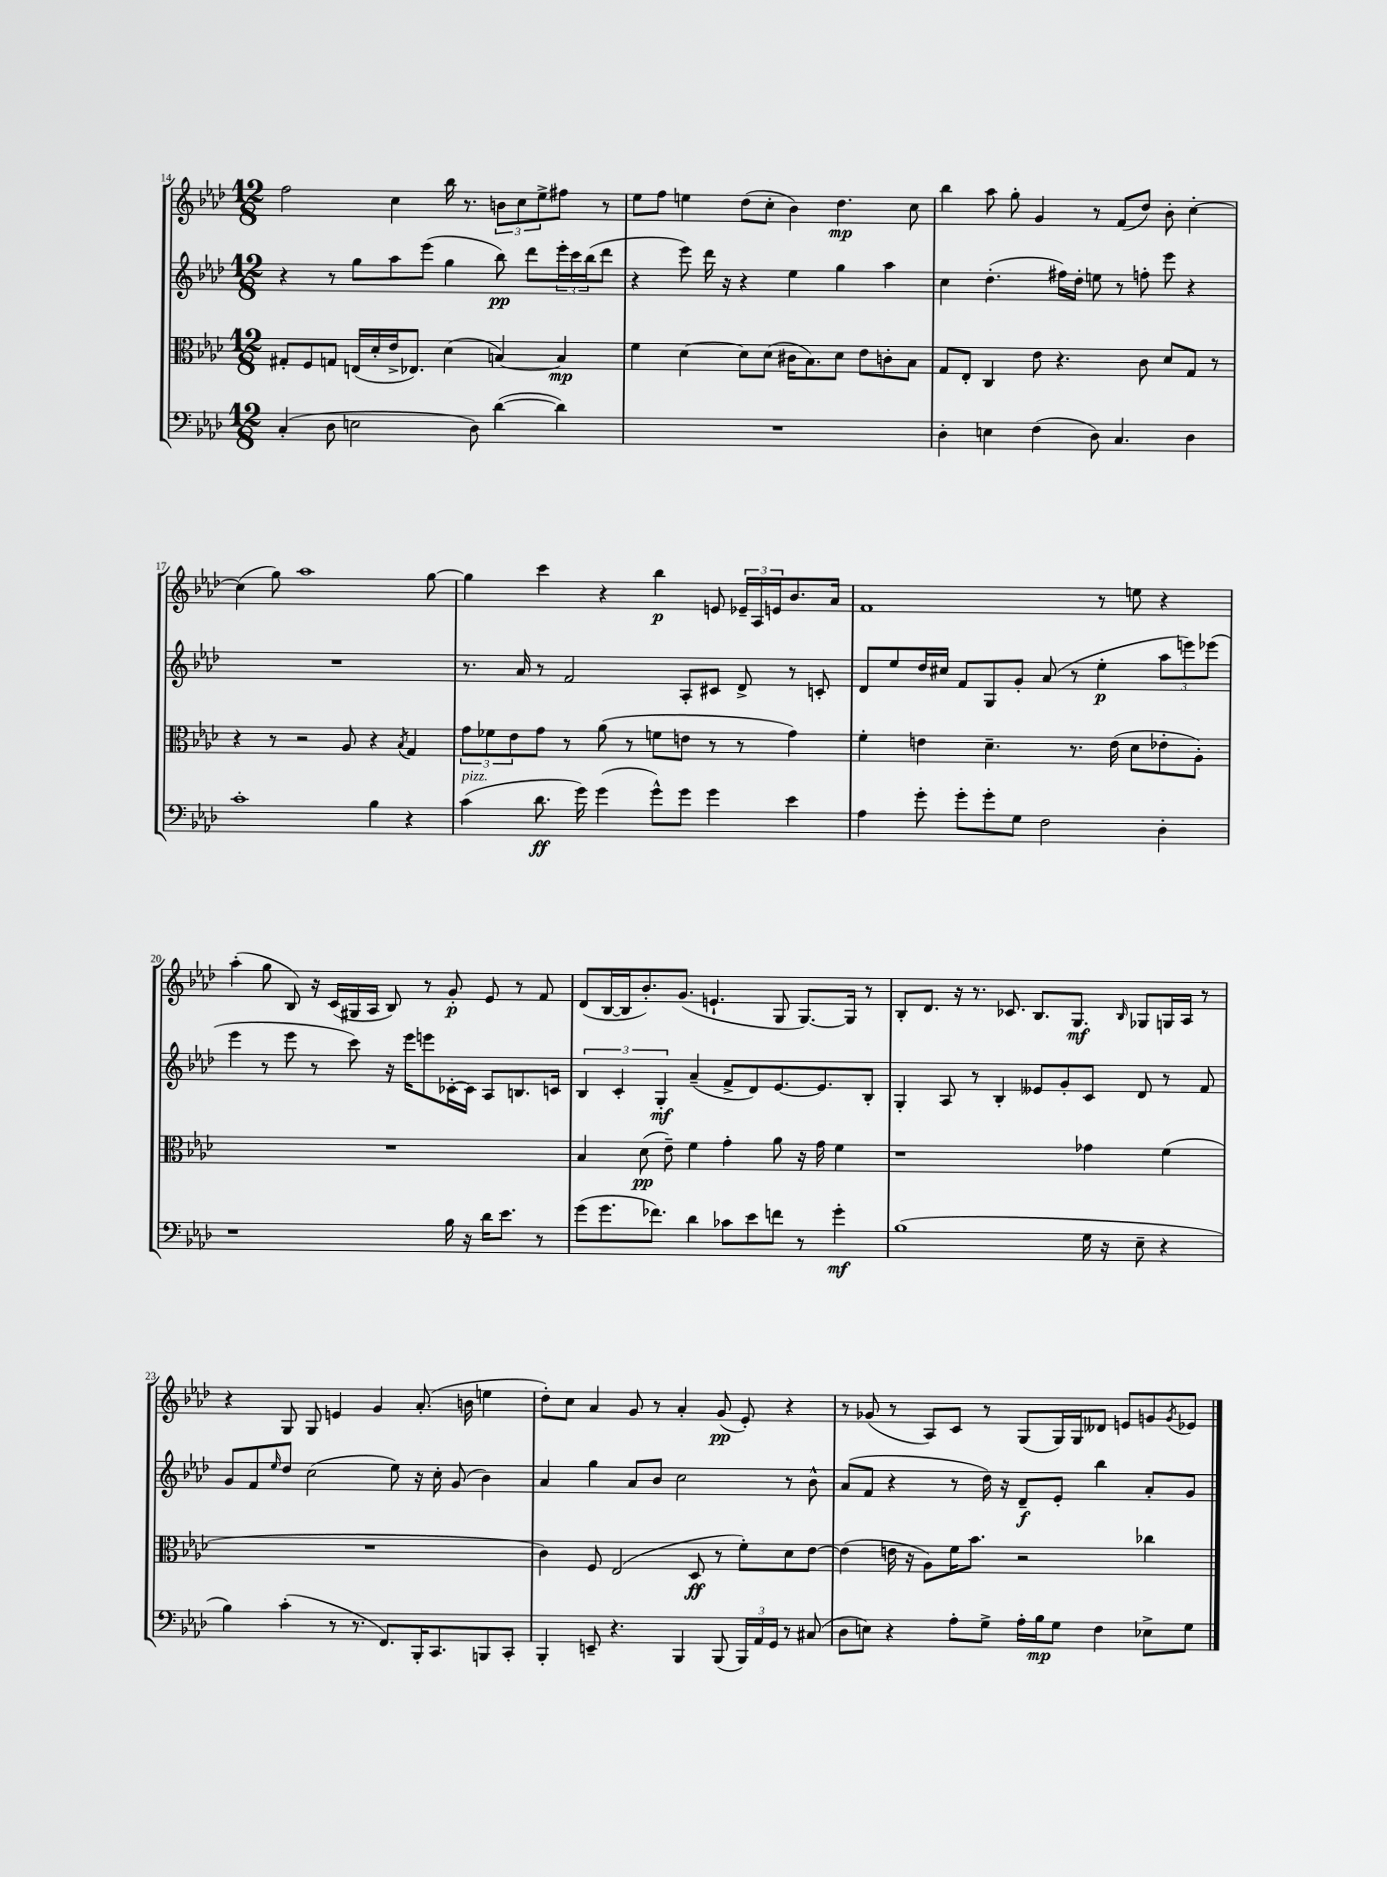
<<
\new StaffGroup <<
\new Staff = "s0" {
    \clef treble \key aes \major \numericTimeSignature \time 12/8
    f''2 c''4 bes''16 r8. \tuplet 3/2 { b'8 c''8 ees''8-> } fis''8 r8 |
    ees''8 f''8 e''4 des''8( c''8-. bes'4) des''4.\mp c''8 |
    bes''4 aes''8 g''8-. g'4 r8 f'8( des''8) bes'8-. c''4~-. |
    c''4( g''8) aes''1 g''8~ |
    g''4 c'''4 r4 bes''4\p e'8 \tuplet 3/2 { ees'16-- aes16 e'16 } bes'8. aes'16 |
    f'1 r8 e''8 r4 |
    aes''4-.( g''8 bes8) r16 c'16( gis16 aes16 bes8) r8 g'8-.\p ees'8 r8 f'8 |
    des'8( bes16~ bes16 bes'8.-.) g'8.( e'4.-! g8 g8.~) g16 r8 |
    bes8-. des'8. r16 r8. ces'8. bes8. g8.\mf \grace { bes16 } ges8 g16 aes16 r8 |
    r4 g8 g8 e'4 g'4 aes'8.-.( b'16 e''4 |
    des''8-.) c''8 aes'4 g'8 r8 aes'4-. g'8\pp( ees'8-.) r4 |
    r8 ges'8( r8 aes8) c'8 r8 g8( g16) g16 deses'8 e'8 g'8 \acciaccatura { g'8 } ees'8 \bar "|." |
}
\new Staff = "s1" {
    \clef treble \key aes \major \numericTimeSignature \time 12/8
    r4 r8 g''8 aes''8 ees'''8( g''4 bes''8\pp) des'''8 \tuplet 3/2 { ees'''16-. c'''16 bes''16( } des'''8 |
    r4 ees'''8) des'''16 r16 r4 ees''4 g''4 aes''4 |
    c''4 des''4.-.( fis''16) des''16-. e''8 r8 f''8-. ees'''8 r4 |
    R1. |
    r8. aes'16 r8 f'2 aes8-. cis'8 des'8-> r8 c'8-. |
    des'8 ees''8 des''16 cis''16 f'8 g8 g'8-. aes'8( r8 ees''4-.\p \tuplet 3/2 { aes''8 e'''8) ees'''8( } |
    ees'''4 r8 ees'''8 r8 c'''8) r16 ees'''16 e'''8 ces'16~-. ces'16 aes8 b8. c'16 |
    \tuplet 3/2 { bes4 c'4-. g4-.\mf } aes'4--( f'8-> des'8) ees'8.~ ees'8. bes8-. |
    g4-. aes8 r8 bes4-. eeses'8 g'8-. c'8 des'8 r8 f'8 |
    g'8 f'8 \grace { ees''16 } des''8 c''2( ees''8) r16 c''16-. g'8( bes'4) |
    aes'4 g''4 aes'8 bes'8 c''2 r8 bes'8-^ |
    aes'8( f'8 r4 r8 des''16) r16 des'8--\f ees'8-. bes''4 aes'8-. g'8 \bar "|." |
}
\new Staff = "s2" {
    \clef alto \key aes \major \numericTimeSignature \time 12/8
    gis8-. f8 g8 e16( des'16-. ees'16-> ees8.) des'4( b4~) b4\mp |
    f'4 des'4~ des'8 des'8( cis'16 bes8.) des'8 ees'8 c'8-. bes8 |
    g8 ees8-. c4 ees'8 r4. c'8 des'8 g8 r8 |
    r4 r8 r2 aes8 r4 \acciaccatura { bes8 } g4 |
    \tuplet 3/2 { g'8 fes'8 ees'8 } g'8 r8 aes'8( r8 f'8 e'8 r8 r8 g'4) |
    f'4-. e'4 des'4.-- r8. e'16( des'8 ees'8-. aes8-.) |
    R1. |
    bes4 des'8\pp( ees'8--) f'4 g'4-. aes'8 r16 g'16 f'4 |
    r1 ges'4 f'4( |
    R1. |
    c'4) f8 ees2( des8\ff r8 f'8-.) des'8 ees'8~ |
    ees'4( e'16 r16 aes8) f'16 bes'8. r2 ces''4 \bar "|." |
}
\new Staff = "s3" {
    \clef bass \key aes \major \numericTimeSignature \time 12/8
    c4-.( des8 e2 des8) des'4~( des'4) |
    R1. |
    des4-. e4 f4( des8) c4. des4 |
    c'1-. bes4 r4 |
    c'4^\markup { \italic "pizz." }( des'8.\ff g'16) g'4( g'8-^) g'8 g'4 ees'4 |
    aes4 g'8-. g'8-. g'8-. g8 f2 des4-. |
    r1 bes16 r16 des'16 ees'8. r8 |
    g'8( g'8. fes'8.) des'4 ces'8 ees'8 f'8 r8 g'4-.\mf |
    bes1( g16 r16 ees8-- r4 |
    bes4) c'4-.( r8 r8. f,8.) bes,,16-. c,8. b,,8 c,8-. |
    bes,,4-. e,8-- r4. bes,,4 bes,,8( \tuplet 3/2 { bes,,16) aes,16 g,16 } r8 cis8( |
    des8 e8) r4 aes8-. g8-> aes16-. bes16\mp g8 f4 ees8-> g8 \bar "|." |
}
>>
>>
\layout { \context { \Score currentBarNumber = #14 } }
